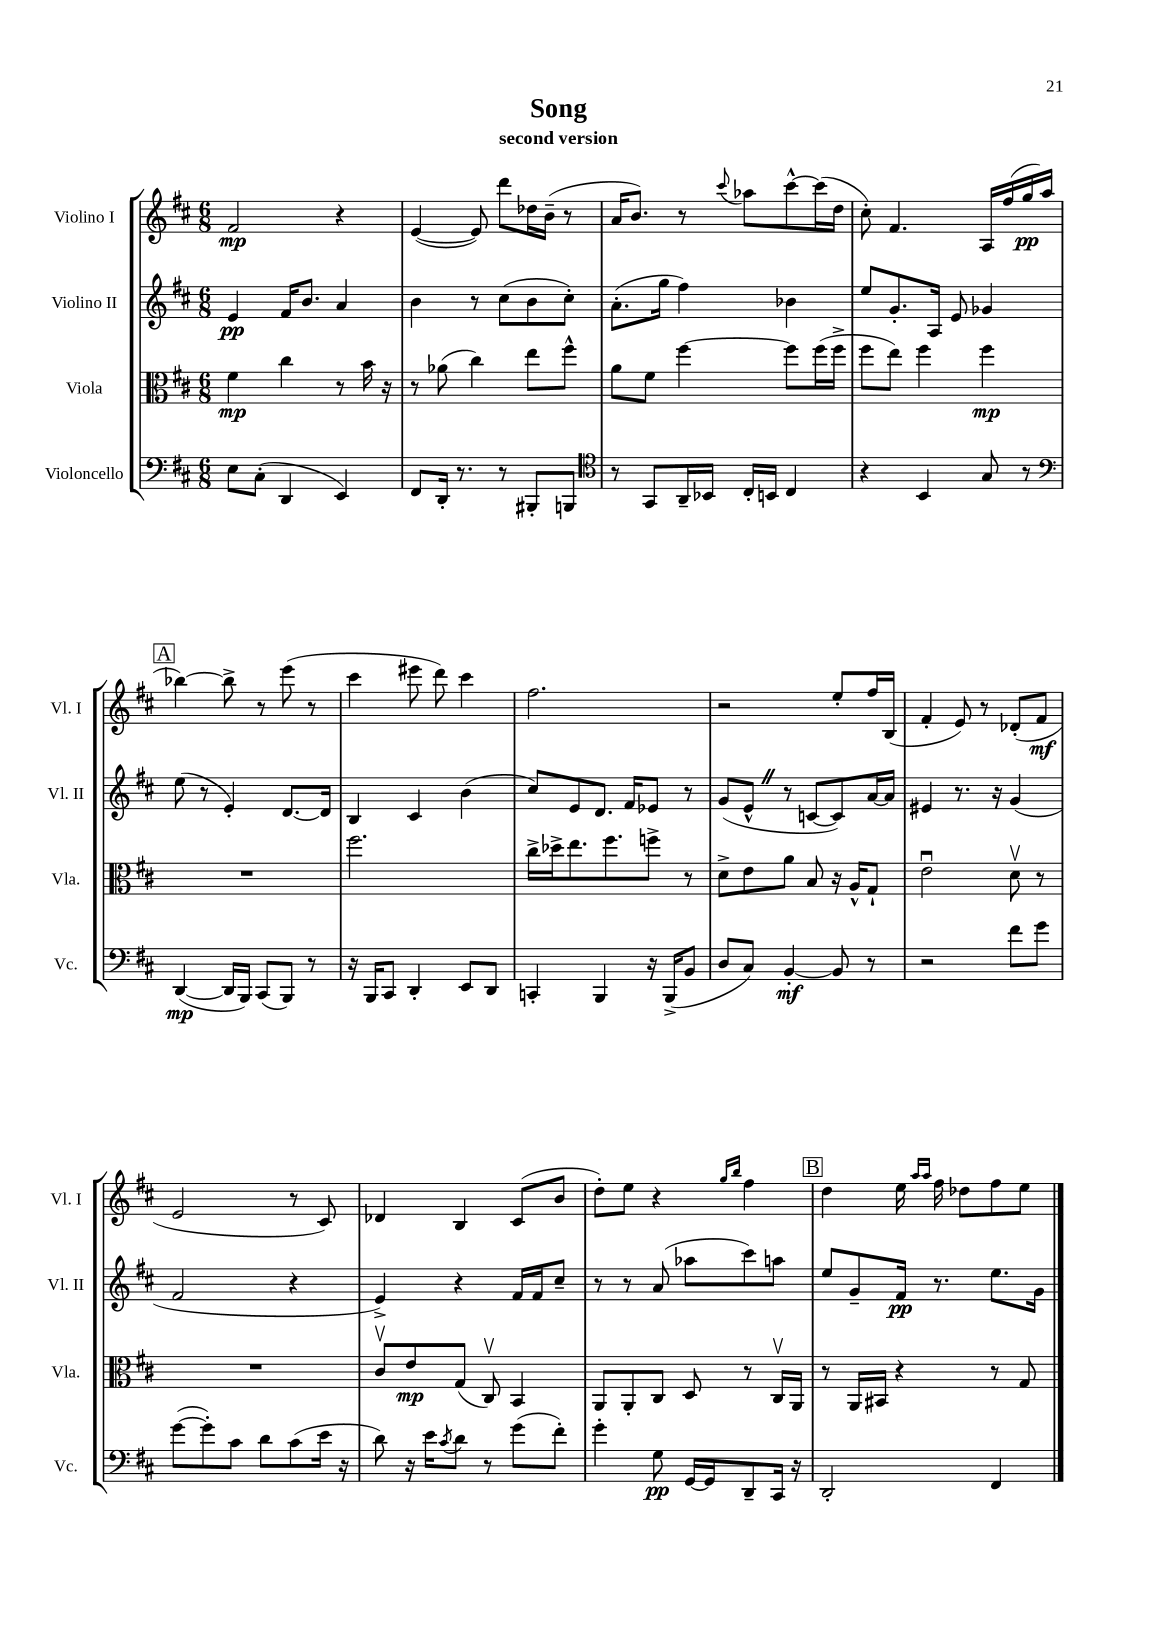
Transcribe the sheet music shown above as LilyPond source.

\header { title = "Song" subtitle = "second version" }
<<
\new StaffGroup <<
\new Staff = "s0" \with { instrumentName = "Violino I" shortInstrumentName = "Vl. I" } {
    \clef treble \key d \major \numericTimeSignature \time 6/8
    fis'2\mp r4 |
    e'4~( e'8) d'''8 des''16 b'16--( r8 |
    a'16 b'8.) r8 \appoggiatura { cis'''8 } aes''8 cis'''8~-^ cis'''16( d''16 |
    cis''8-.) fis'4. a16 fis''16( g''16\pp a''16 |
    \mark \markup { \box "A" } bes''4~) bes''8-> r8 e'''8( r8 |
    cis'''4 eis'''8 d'''8) cis'''4 |
    fis''2. |
    r2 e''8-. fis''16 b16( |
    fis'4-. e'8) r8 des'8-.( fis'8\mf |
    e'2 r8 cis'8) |
    des'4 b4 cis'8( b'8 |
    d''8-.) e''8 r4 \grace { g''16 b''16 } fis''4 |
    \mark \markup { \box "B" } d''4 e''16 \grace { a''16 a''16 } fis''16 des''8 fis''8 e''8 \bar "|." |
}
\new Staff = "s1" \with { instrumentName = "Violino II" shortInstrumentName = "Vl. II" } {
    \clef treble \key d \major \numericTimeSignature \time 6/8
    e'4\pp fis'16 b'8. a'4 |
    b'4 r8 cis''8( b'8 cis''8-.) |
    a'8.-.( g''16 fis''4) bes'4 |
    e''8 g'8.-. a16 e'8 ges'4 |
    \mark \markup { \box "A" } e''8( r8 e'4-.) d'8.~ d'16 |
    b4 cis'4 b'4( |
    cis''8) e'8 d'8. fis'16 ees'8 r8 |
    g'8( e'8-^ \once \override BreathingSign.text = \markup { \musicglyph "scripts.caesura.straight" } \breathe r8 c'8~ c'8) a'16~ a'16 |
    eis'4 r8. r16 g'4( |
    fis'2 r4 |
    e'4->) r4 fis'16 fis'16 cis''8-- |
    r8 r8 a'8( aes''8 cis'''8) a''8 |
    \mark \markup { \box "B" } e''8 g'8-- fis'16\pp r8. e''8. g'16 \bar "|." |
}
\new Staff = "s2" \with { instrumentName = "Viola" shortInstrumentName = "Vla." } {
    \clef alto \key d \major \numericTimeSignature \time 6/8
    fis'4\mp cis''4 r8 b'16 r16 |
    r8 aes'8( cis''4) e''8 fis''8-^ |
    a'8 fis'8 fis''4~ fis''8 fis''16( fis''16-> |
    fis''8 e''8) fis''4 fis''4\mp |
    \mark \markup { \box "A" } R2. |
    fis''2. |
    cis''16-> des''16-> e''8. fis''8. f''8-> r8 |
    d'8-> e'8 a'8 b8 r16 a16-^ g8-! |
    e'2\downbow d'8\upbow r8 |
    R2. |
    cis'8\upbow e'8\mp g8( cis8\upbow) b,4 |
    a,8 a,8-. cis8 d8 r8 cis16\upbow a,16 |
    \mark \markup { \box "B" } r8 a,16 bis,16 r4 r8 g8 \bar "|." |
}
\new Staff = "s3" \with { instrumentName = "Violoncello" shortInstrumentName = "Vc." } {
    \clef bass \key d \major \numericTimeSignature \time 6/8
    e8 cis8-.( d,4 e,4) |
    fis,8 d,16-. r8. r8 bis,,8-. b,,8 |
    \clef tenor r8 g,8 a,16-- bes,16 cis16-. b,16 cis4 |
    r4 b,4 g8 r8 |
    \mark \markup { \box "A" } \clef bass d,4~\mp( d,16 b,,16) cis,8( b,,8) r8 |
    r16 b,,16 cis,8 d,4-. e,8 d,8 |
    c,4-. b,,4 r16 b,,16->( b,8 |
    d8 cis8) b,4~-.\mf b,8 r8 |
    r2 fis'8 g'8 |
    g'8~( g'8-.) cis'8 d'8 cis'8( e'16 r16 |
    d'8) r16 e'16 \acciaccatura { cis'8 } d'8 r8 g'8( fis'8-.) |
    g'4-. g8\pp g,16~ g,16 d,8-- cis,16 r16 |
    \mark \markup { \box "B" } d,2-. fis,4 \bar "|." |
}
>>
>>
\layout { \context { \Score \remove "Bar_number_engraver" } }
